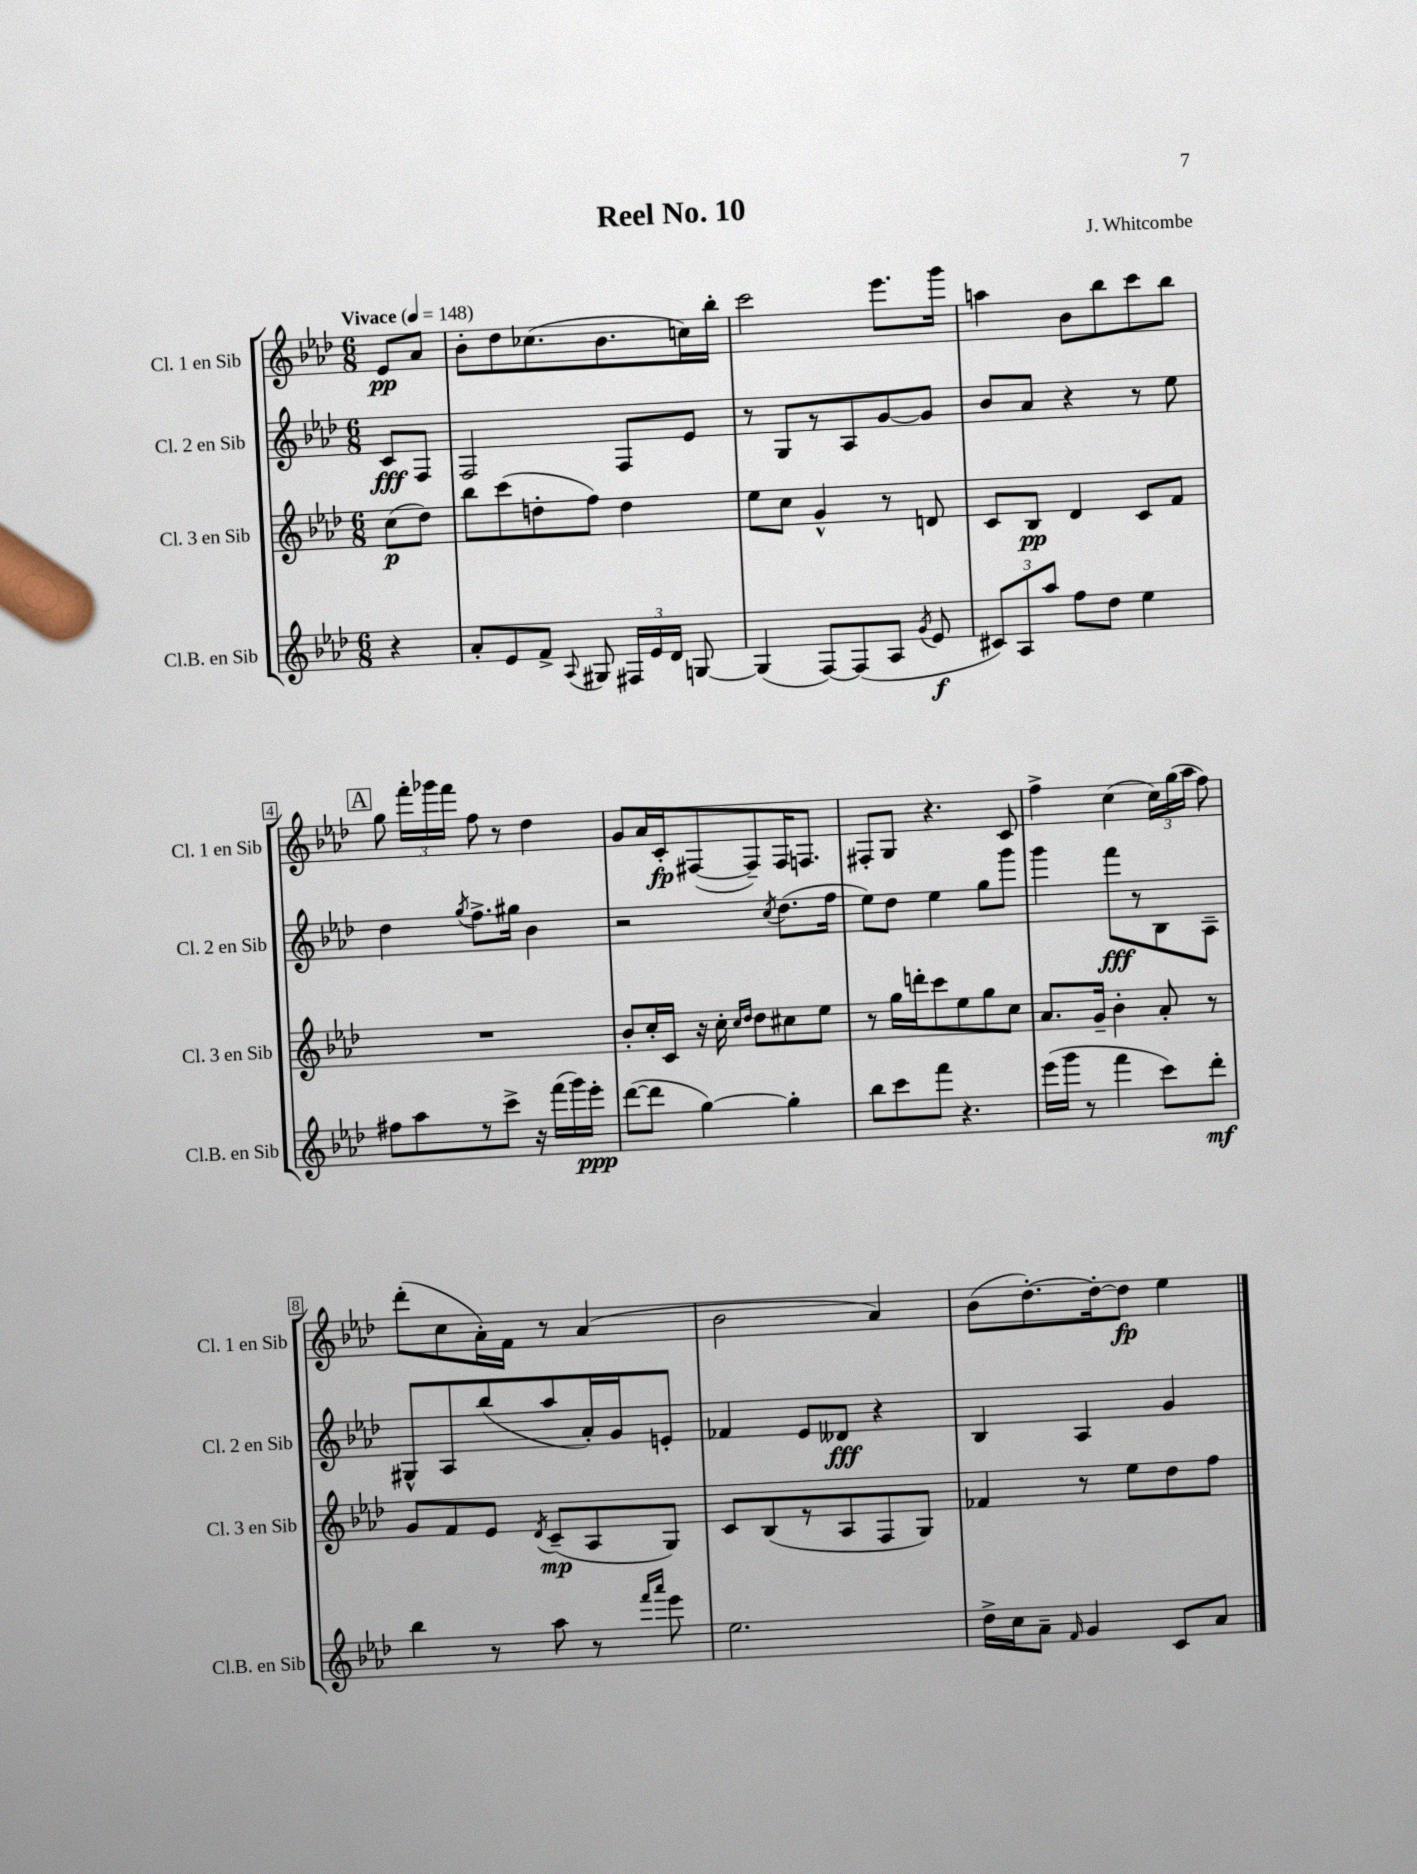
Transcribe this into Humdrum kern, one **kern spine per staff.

**kern	**kern	**kern	**kern
*staff4	*staff3	*staff2	*staff1
*clefG2	*clefG2	*clefG2	*clefG2
*k[b-e-a-d-]	*k[b-e-a-d-]	*k[b-e-a-d-]	*k[b-e-a-d-]
*M6/8	*M6/8	*M6/8	*M6/8
*MM148	*MM148	*MM148	*MM148
4r	(8cc	8c	8e-
.	8dd-)	8F	8a-
=	=	=	=
8a-'	8bb-	2F	8b-'
8e-	(8ccc	.	8dd-
8f^	8dd'	.	(8.cc-
8qqA-	.	.	.
8G#	8ff)	.	.
.	.	.	8.b-
24F#	4dd	8F	.
24e-	.	.	.
24d-	.	.	.
[8G	.	8e-	16cc)
.	.	.	16bb-'
=	=	=	=
(4G]	8ee-	8r	2ccc
.	8cc	8G	.
[8F)	4g^^	8r	.
(8F]	.	8A-	.
8A-	8r	[8g	8.eee-
8qg	.	.	.
8e-	8d	8g]	.
.	.	.	16ggg
=	=	=	=
12c#)	8c	8b-	4aa
12A-	.	.	.
.	8B-	8a-	.
12aa-	.	.	.
8ff	4d-	4r	8b-
8dd-	.	.	8bb-
4ee-	8c	8r	8ccc
.	8f	8ee-	8bb-
=	=	=	=
8ff#	2.r	4dd-	8gg
8aa-	.	.	24fff'
.	.	.	24ggg-
.	.	.	24fff
.	.	8qgg	.
8r	.	8.ff^	8ff
8ccc^	.	.	8r
.	.	16gg#	.
16r	.	4b-	4dd-
(16fff	.	.	.
16ggg)	.	.	.
16eee-'	.	.	.
=	=	=	=
([8ddd-	8b-'	2r	8g
8ddd-]	16cc'	.	16a-
.	16c	.	16c'
[4gg)	16r	.	([8F#
.	16cc'	.	.
.	16qqcc	.	.
.	16qqdd-	.	.
.	8dd-	.	8F#~])
.	.	8qcc	.
4gg']	8cc#	(8.dd-	16F#
.	.	.	8.F
.	8ee-	.	.
.	.	16ff	.
=	=	=	=
8bb-	8r	8ee-)	8F#'
8ccc	16gg	8dd-	8G
.	16ddd'	.	.
8fff	8ccc	4ee-	4.r
4.r	8ee-	.	.
.	8gg	8gg	.
.	8cc	8ggg	8c
=	=	=	=
(16eee-	8.a-	4ggg	4ff^
16ggg	.	.	.
8r	.	.	.
.	16g~	.	.
4fff	4b-'	8fff	(4cc
.	.	8r	.
8ccc)	8a-'	8B-	24cc)
.	.	.	(24gg
.	.	.	24aa-
8ddd-'	8r	8A-~	8ff)
=	=	=	=
4bb-	8g	8G#^^	(8ddd-'
.	8f	8A-	8cc
8r	8e-	(8bb-	16a-')
.	.	.	16f
.	8qd-	.	.
8aa-	(8c~	8aa-	8r
8r	8A-	16a-')	(4a-
.	.	16g	.
16qqfff	.	.	.
16qqaaa-	.	.	.
8eee-	8G)	8e'	.
=	=	=	=
2.ee-	8c	4f-	2b-
.	(8B-	.	.
.	8r	8e-	.
.	8A-	8d--	.
.	8F	4r	4a-)
.	8G)	.	.
=	=	=	=
16dd-^	4f-	4B-	(8b-
16cc	.	.	.
8a-~	.	.	[8.dd-')
16qqf	.	.	.
4g	8r	4A-	.
.	.	.	16dd-'_
.	8ee-	.	8dd-]
8c	8dd-	4g	4ee-
8a-	8ff	.	.
==	==	==	==
*-	*-	*-	*-
